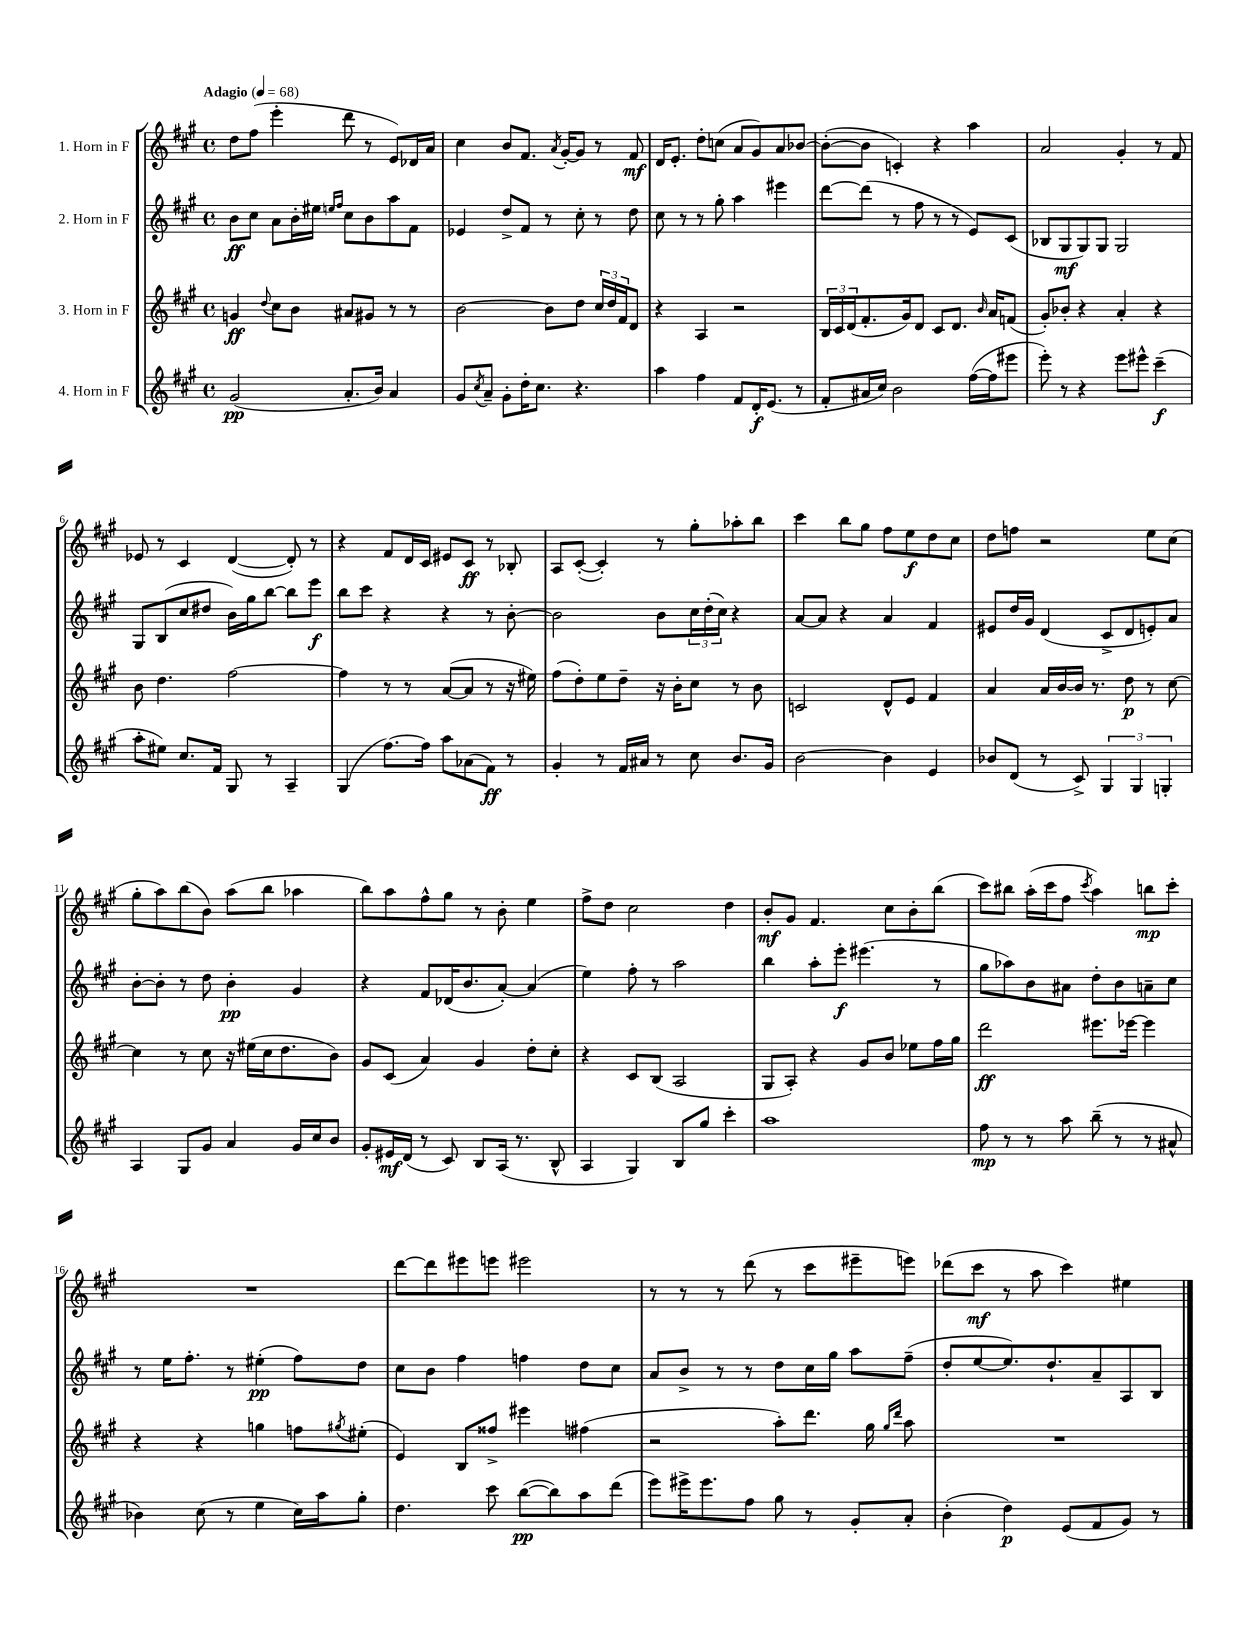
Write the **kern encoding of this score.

**kern	**kern	**kern	**kern
*staff4	*staff3	*staff2	*staff1
*clefG2	*clefG2	*clefG2	*clefG2
*k[f#c#g#]	*k[f#c#g#]	*k[f#c#g#]	*k[f#c#g#]
*M4/4	*M4/4	*M4/4	*M4/4
*met(c)	*met(c)	*met(c)	*met(c)
*MM68	*MM68	*MM68	*MM68
(2g#	4g	8b	8dd
.	.	8cc#	(8ff#
.	8qqdd	.	.
.	8cc#	8a	4eee'
.	8b	16b'	.
.	.	16ee#	.
.	.	16qqee	.
.	.	16qqff#	.
8.a'	8a#	8cc#	8ddd
.	8g#	8b	8r
16b)	.	.	.
4a	8r	8aa	8e)
.	8r	8f#	16d-
.	.	.	16a
=	=	=	=
8g#	[2b	4e-	4cc#
8qcc#	.	.	.
8a~	.	.	.
8g#'	.	8dd^	8b
16dd'	.	8f#	8.f#
8.cc#	.	.	.
.	8b]	8r	.
.	.	.	8qa
.	.	.	[16g#'
4.r	8dd	8cc#'	8g#]
.	24cc#	8r	8r
.	24dd	.	.
.	24f#	.	.
.	8d	8dd	8f#
=	=	=	=
4aa	4r	8cc#	16d
.	.	.	8.e'
.	.	8r	.
4ff#	4A	8r	8dd'
.	.	8gg#'	(8cc
8f#	2r	4aa	8a
16d'	.	.	8g#)
(8.e	.	.	.
.	.	4eee#	8a
8r	.	.	[8b-
=	=	=	=
8f#'	24B	[8ddd	(8b-'_
.	24c#	.	.
.	(24d	.	.
16a#	8.f#'	(8ddd]	8b-]
16cc#)	.	.	.
2b	.	8r	4c')
.	16g#)	.	.
.	8d	8ff#	.
.	8c#	8r	4r
.	8.d	8r	.
([16ff#	.	8e)	4aa
.	16qqb	.	.
16ff#]	16a	.	.
8eee#	(8f	(8c#	.
=	=	=	=
8eee')	8g#')	8B-	2a
8r	8b-'	8G#	.
4r	4r	8G#)	.
.	.	8G#	.
8eee	4a'	2G#	4g#'
8eee#^^	.	.	.
(4ccc#~	4r	.	8r
.	.	.	8f#
=	=	=	=
8aa'	8b	8G#	8e-
8ee#)	4.dd	(8B	8r
8.cc#	.	8cc#	4c#
.	.	8dd#	.
16f#	.	.	.
8G#	[2ff#	16b)	([4d
.	.	16gg#	.
8r	.	[8bb	.
4A~	.	8bb]	8d'])
.	.	8eee	8r
=	=	=	=
(4G#	4ff#]	8bb	4r
.	.	8ccc#	.
[8.ff#)	8r	4r	8f#
.	8r	.	16d
16ff#]	.	.	16c#
8aa	([8a	4r	8e#
(8a-	8a]	.	8c#
8f#)	8r	8r	8r
8r	16r	[8b'	8B-'
.	16ee#)	.	.
=	=	=	=
4g#'	(8ff#	2b]	8A
.	8dd')	.	([8c#'
8r	8ee	.	4c#'])
16f#	8dd~	.	.
16a#	.	.	.
8r	16r	8b	8r
.	16b'	.	.
8cc#	8cc#	24cc#	8gg#'
.	.	(24dd'	.
.	.	24cc#)	.
8.b	8r	4r	8aa-'
.	8b	.	8bb
16g#	.	.	.
=	=	=	=
[2b	2c	[8a	4ccc#
.	.	8a]	.
.	.	4r	8bb
.	.	.	8gg#
4b]	8d^^	4a	8ff#
.	8e	.	8ee
4e	4f#	4f#	8dd
.	.	.	8cc#
=	=	=	=
8b-	4a	8e#	8dd
(8d	.	16dd	8ff
.	.	16g#	.
8r	16a	(4d	2r
.	[16b	.	.
8c#^)	16b]	.	.
.	8.r	.	.
6G#	.	8c#^	.
.	8dd	8d	.
6G#	.	.	.
.	8r	8e')	8ee
6G'	.	.	.
.	[8cc#	8a	(8cc#
=	=	=	=
4A	4cc#]	[8b'	8gg#'
.	.	8b']	8aa)
8G#	8r	8r	(8bb
8g#	8cc#	8dd	8b)
4a	16r	4b'	(8aa
.	(16ee#	.	.
.	16cc#	.	8bb
.	8.dd	.	.
16g#	.	4g#	4aa-
16cc#	.	.	.
8b	8b)	.	.
=	=	=	=
8g#'	8g#	4r	8bb)
16e#	(8c#	.	8aa
(16d	.	.	.
8r	4a)	8f#	8ff#^^
8c#)	.	(16d-	8gg#
.	.	8.b	.
8B	4g#	.	8r
(16A	.	[8a')	8b'
8.r	.	.	.
.	8dd'	(4a]	4ee
8B^^	8cc#'	.	.
=	=	=	=
4A	4r	4ee)	8ff#^
.	.	.	8dd
4G#)	8c#	8ff#'	2cc#
.	(8B	8r	.
8B	2A	2aa	.
8gg#	.	.	.
4ccc#'	.	.	4dd
=	=	=	=
1aa	8G#	4bb	8b'
.	8A')	.	8g#
.	4r	8aa'	4.f#
.	.	8eee'	.
.	8g#	(4.eee#	.
.	8b	.	8cc#
.	8ee-	.	8b'
.	16ff#	8r	(8bb
.	16gg#	.	.
=	=	=	=
8ff#	2ddd	8gg#	8ccc#)
8r	.	8aa-)	8bb#
8r	.	8b	(16aa'
.	.	.	16ccc#
8aa	.	8a#	8ff#
.	.	.	8qccc#
(8bb~	8.eee#	8dd'	4aa)
8r	.	8b	.
.	[16eee-	.	.
8r	4eee-]	8a~	8bb
8a#^^	.	8cc#	8ccc#'
=	=	=	=
4b-)	4r	8r	1r
.	.	16ee	.
.	.	8.ff#'	.
(8cc#	4r	.	.
8r	.	8r	.
4ee	4gg	(4ee#'	.
16cc#)	8ff	8ff#)	.
16aa	.	.	.
.	8qgg#	.	.
8gg#'	(8ee#'	8dd	.
=	=	=	=
4.dd	4e)	8cc#	[8ddd
.	.	8b	8ddd]
.	8B	4ff#	8eee#
8ccc#	8ff##^	.	8eee
([8bb	4eee#	4ff	2eee#
8bb])	.	.	.
8aa	(4ff#	8dd	.
(8ddd	.	8cc#	.
=	=	=	=
8eee)	2r	8a	8r
16eee#^	.	8b^	8r
8.eee#	.	.	.
.	.	8r	8r
8ff#	.	8r	(8ddd
8gg#	8aa')	8dd	8r
8r	8.ddd	16cc#	8ccc#
.	.	16gg#	.
8g#'	.	8aa	8eee#~
.	16gg#	.	.
.	16qqgg#	.	.
.	16qqddd	.	.
8a'	8aa	(8ff#~	8eee)
=	=	=	=
(4b'	1r	8dd'	(8ddd-
.	.	[8ee	8ccc#
4dd)	.	8.ee])	8r
.	.	.	8aa
.	.	8.dd`	.
(8e	.	.	4ccc#)
8f#	.	8a~	.
8g#)	.	8A	4ee#
8r	.	8B	.
==	==	==	==
*-	*-	*-	*-
